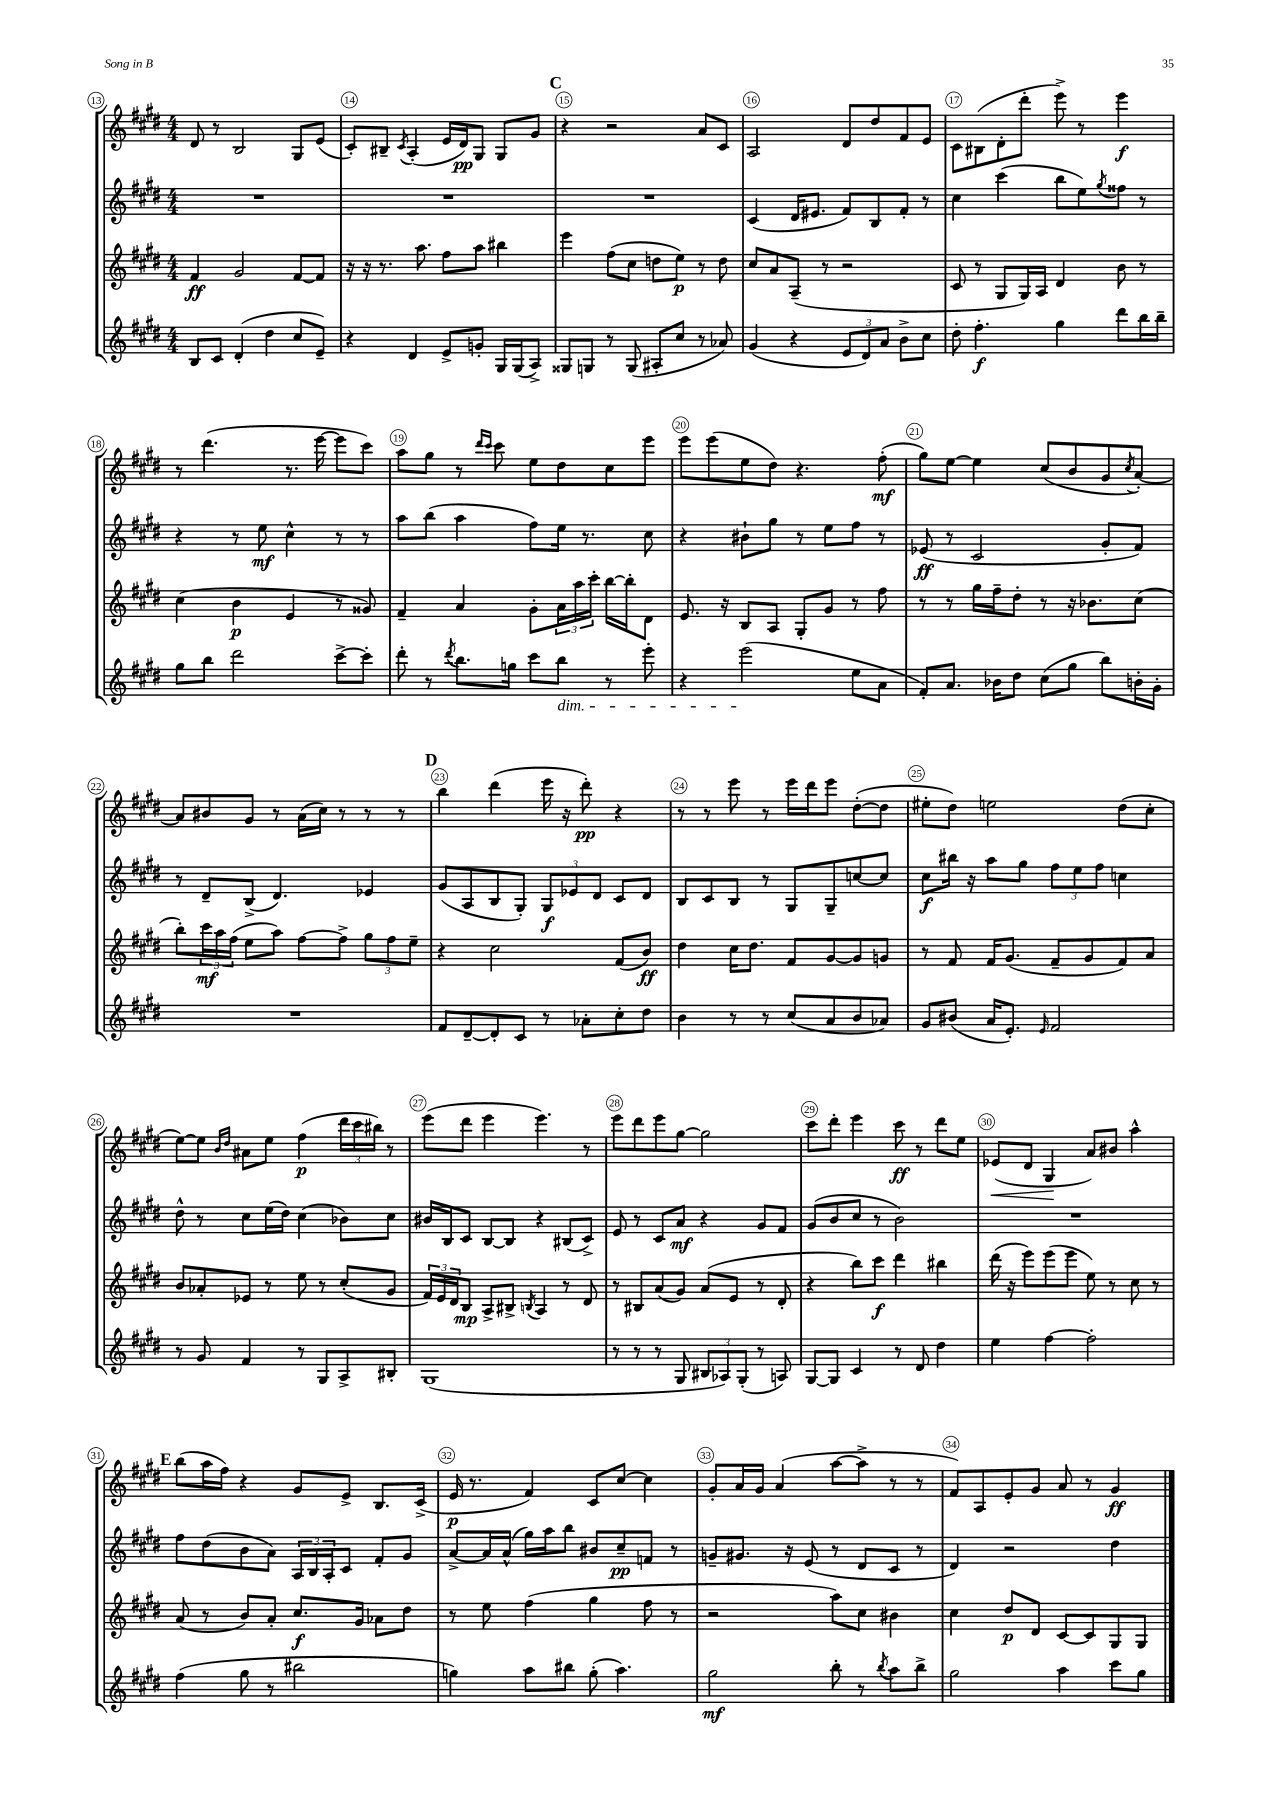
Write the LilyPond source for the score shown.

<<
\new StaffGroup <<
\new Staff = "s0" {
    \clef treble \key e \major \numericTimeSignature \time 4/4
    dis'8 r8 b2 gis8 e'8( |
    cis'8-.) bis8-- \acciaccatura { cis'8 } a4-.( e'16 dis'16\pp) gis8 gis8 gis'8 |
    \mark \markup { \bold "C" } r4 r2 a'8 cis'8 |
    a2 dis'8 dis''8 fis'8 e'8 |
    cis'8 bis8( dis'8-. dis'''8-. e'''8->) r8 e'''4\f |
    r8 dis'''4.( r8. e'''16~ e'''8 cis'''8) |
    a''8 gis''8 r8 \grace { dis'''16 cis'''16 } cis'''8 e''8 dis''8 cis''8 e'''8 |
    e'''8 e'''8( e''8 dis''8) r4. fis''8-.\mf( |
    gis''8) e''8~ e''4 cis''8( b'8 gis'8 \acciaccatura { cis''8 } a'8~-.) |
    a'8 bis'8 gis'8 r8 a'16( cis''16) r8 r8 r8 |
    \mark \markup { \bold "D" } b''4 dis'''4( e'''16 r16 dis'''8-.\pp) r4 |
    r8 r8 e'''8 r8 e'''16 dis'''16 e'''8 dis''8~-.( dis''8 |
    eis''8-. dis''8) e''2 dis''8( cis''8-. |
    e''8~) e''8 \grace { b'16 dis''16 } ais'8 e''8 fis''4\p( \tuplet 3/2 { dis'''16 cis'''16 bis''16) } r8 |
    e'''8( dis'''8 e'''4 e'''4.) r8 |
    e'''8 dis'''8 e'''8 gis''8~ gis''2 |
    cis'''8 dis'''8-. e'''4 cis'''8\ff r8 dis'''8 e''8 |
    ees'8\<( dis'8 gis4\! a'8) bis'8 a''4-^ |
    \mark \markup { \bold "E" } b''8( a''16 fis''16) r4 gis'8 e'8-> b8. cis'16->( |
    e'16\p r8. fis'4) cis'8 cis''8~ cis''4 |
    gis'8-. a'16 gis'16 a'4( a''8~ a''8-> r8 r8 |
    fis'8) a8 e'8-. gis'8 a'8 r8 gis'4\ff \bar "|." |
}
\new Staff = "s1" {
    \clef treble \key e \major \numericTimeSignature \time 4/4
    R1 |
    R1 |
    \mark \markup { \bold "C" } R1 |
    cis'4( dis'16 eis'8. fis'8) b8 fis'8-. r8 |
    cis''4 cis'''4( b''8 e''8) \acciaccatura { gis''8 } fisis''8 r8 |
    r4 r8 e''8\mf cis''4-^ r8 r8 |
    a''8 b''8( a''4 fis''8) e''16 r8. cis''8 |
    r4 bis'8-! gis''8 r8 e''8 fis''8 r8 |
    ees'8\ff( r8 cis'2 gis'8-. fis'8) |
    r8 dis'8-- b8->( dis'4.) ees'4 |
    \mark \markup { \bold "D" } gis'8( a8 b8 gis8-.) \tuplet 3/2 { gis8\f ees'8 dis'8 } cis'8 dis'8 |
    b8 cis'8 b8 r8 gis8 gis8-- c''8~ c''8 |
    cis''8\f bis''16 r16 a''8 gis''8 \tuplet 3/2 { fis''8 e''8 fis''8 } c''4 |
    dis''8-^ r8 cis''8 e''16( dis''16) cis''4( bes'8) cis''8 |
    bis'16 b16 cis'8 b8~ b8 r4 bis8( cis'8->) |
    e'8 r8 cis'8 a'8\mf r4 gis'8 fis'8 |
    gis'8( b'8 cis''8 r8 b'2) |
    R1 |
    \mark \markup { \bold "E" } fis''8 dis''8( b'8 a'8) \tuplet 3/2 { a16 b16 a16-. } cis'8 fis'8-. gis'8 |
    a'8~-> a'16 a'16-^( gis''16) a''16 b''8 bis'8 cis''8--\pp f'8 r8 |
    g'8-- gis'8. r16 e'8( r8 dis'8 cis'8 r8 |
    dis'4) r2 dis''4 \bar "|." |
}
\new Staff = "s2" {
    \clef treble \key e \major \numericTimeSignature \time 4/4
    fis'4\ff gis'2 fis'8~ fis'8 |
    r16 r16 r8. a''8. fis''8 a''8 bis''4 |
    \mark \markup { \bold "C" } e'''4 fis''8( cis''8 d''8 e''8\p) r8 d''8 |
    cis''8 a'8 a8--( r8 r2 |
    cis'8 r8 gis8 gis16) a16 dis'4 b'8 r8 |
    cis''4( b'4\p e'4 r8 gisis'8) |
    fis'4-- a'4 gis'8-. \tuplet 3/2 { a'16 a''16 cis'''16-. } b''16~ b''16-. dis'8 |
    e'8. r16 b8 a8 gis8-. gis'8 r8 fis''8 |
    r8 r8 gis''16 fis''16-- dis''8-. r8 r16 bes'8. cis''8( |
    b''8-.) \tuplet 3/2 { cis'''16\mf a''16 fis''16( } e''8 a''8) fis''8~ fis''8-> \tuplet 3/2 { gis''8 fis''8 e''8-- } |
    \mark \markup { \bold "D" } r4 cis''2 fis'8( b'8\ff) |
    dis''4 cis''16 dis''8. fis'8 gis'8~ gis'8 g'8 |
    r8 fis'8 fis'16 gis'8.( fis'8-- gis'8 fis'8) a'8 |
    b'8 aes'8-. ees'8 r8 e''8 r8 cis''8-.( gis'8 |
    \tuplet 3/2 { fis'16) e'16 dis'16 } b8\mp a8-> bis8-> \acciaccatura { b8 } a4 r8 dis'8 |
    r8 bis8 a'8( gis'8) a'8( e'8 r8 dis'8-. |
    r4 b''8) cis'''8\f dis'''4 bis''4 |
    dis'''16( r16 e'''8) e'''8( e'''8 e''8) r8 cis''8 r8 |
    \mark \markup { \bold "E" } a'8( r8 b'8) a'8-. cis''8.\f gis'16 aes'8 dis''8 |
    r8 e''8 fis''4( gis''4 fis''8 r8 |
    r2 a''8) cis''8 bis'4 |
    cis''4 dis''8\p dis'8 cis'8~ cis'8 gis8 gis8 \bar "|." |
}
\new Staff = "s3" {
    \clef treble \key e \major \numericTimeSignature \time 4/4
    b8 cis'8 dis'4-.( dis''4 cis''8 e'8--) |
    r4 dis'4 e'8-> g'8-. gis16 gis16( a8->) |
    \mark \markup { \bold "C" } gisis8 g8 r8 g8( ais8-. cis''8 r8 aes'8) |
    gis'4( r4 \tuplet 3/2 { e'8 dis'8) a'8 } b'8-> cis''8 |
    dis''8-. fis''4.-.\f gis''4 dis'''8 b''16 b''16-- |
    gis''8 b''8 dis'''2 cis'''8~-> cis'''8-. |
    dis'''8-. r8 \acciaccatura { dis'''8 } b''8. g''16 cis'''8 b''8\dim r8 e'''8-. |
    r4 e'''2\!( e''8 a'8 |
    fis'8-.) a'8. bes'16 dis''8 cis''8( gis''8 b''8) b'16-. gis'16-. |
    R1 |
    \mark \markup { \bold "D" } fis'8 dis'8~-- dis'8-. cis'8 r8 aes'8-. cis''8-. dis''8 |
    b'4 r8 r8 cis''8( a'8 b'8 aes'8) |
    gis'8 bis'8( a'16 e'8.-.) \grace { e'16 } fis'2 |
    r8 gis'8 fis'4 r8 gis8 a8-> bis8-. |
    gis1( |
    r8 r8 r8 gis8 \tuplet 3/2 { bis8 aes8) gis8-.( } r8 a8) |
    gis8~ gis8 cis'4 r8 dis'8 dis''4 |
    e''4 fis''4~ fis''2-. |
    \mark \markup { \bold "E" } fis''4( gis''8 r8 bis''2 |
    g''4) a''8 bis''8 g''8-.( a''4.) |
    gis''2\mf b''8-. r8 \acciaccatura { b''8 } a''8 b''8-> |
    gis''2 a''4 cis'''8 gis''8 \bar "|." |
}
>>
>>
\layout { \context { \Score currentBarNumber = #13 \override BarNumber.break-visibility = ##(#f #t #t) barNumberVisibility = #all-bar-numbers-visible \override BarNumber.stencil = #(make-stencil-circler 0.1 0.3 ly:text-interface::print) } }
